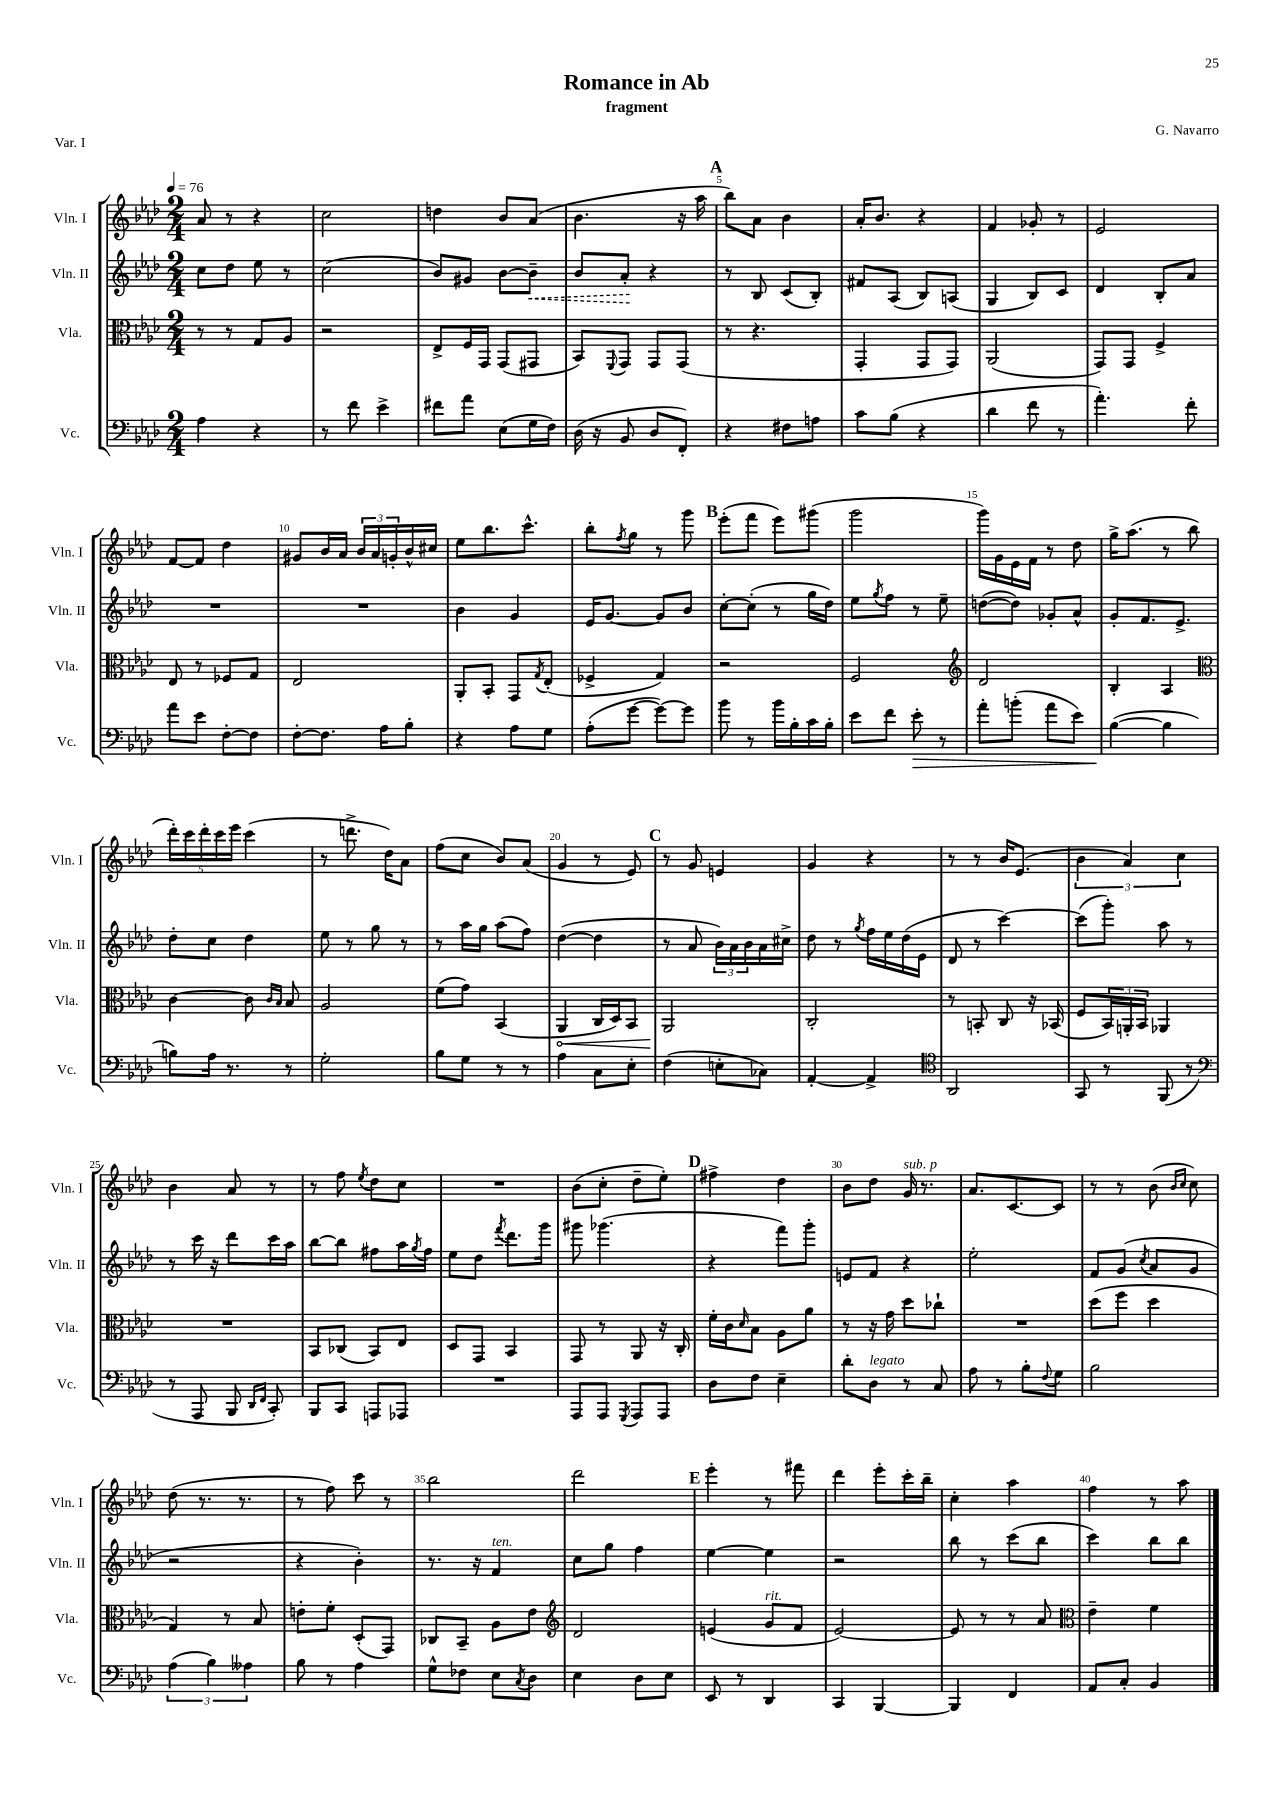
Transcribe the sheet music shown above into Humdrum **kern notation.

**kern	**kern	**kern	**kern
*staff4	*staff3	*staff2	*staff1
*clefF4	*clefC3	*clefG2	*clefG2
*k[b-e-a-d-]	*k[b-e-a-d-]	*k[b-e-a-d-]	*k[b-e-a-d-]
*M2/4	*M2/4	*M2/4	*M2/4
*MM76	*MM76	*MM76	*MM76
4A-	8r	8cc	8a-
.	8r	8dd-	8r
4r	8G	8ee-	4r
.	8A-	8r	.
=	=	=	=
8r	2r	(2cc	2cc
8f	.	.	.
4e-^	.	.	.
=	=	=	=
8f#	8E-^	8b-)	4dd
8a-	16F	8g#	.
.	16GG	.	.
(8E-	(8GG	[8b-	8b-
16G	8GG#	8b-~]	(8a-
16F)	.	.	.
=	=	=	=
(16D-	8BB-)	8b-	4.b-
16r	.	.	.
.	8qqFF	.	.
8BB-	8GG	8a-'	.
8D-	8GG	4r	.
8FF')	(8GG	.	16r
.	.	.	16aa-
=	=	=	=
4r	8r	8r	8bb-)
.	4.r	8B-	8a-
8F#	.	(8c	4b-
8A	.	8B-')	.
=	=	=	=
8c	4GG'	8f#	16a-'
.	.	.	8.b-
(8B-	.	(8A-	.
4r	8GG	8B-)	4r
.	8GG)	(8A	.
=	=	=	=
4d-	(2AA-	4G	4f
8f	.	8B-)	8g-'
8r	.	8c	8r
=	=	=	=
4.a-')	8GG)	4d-	2e-
.	8GG	.	.
.	4F^	8B-'	.
8f'	.	8a-	.
=	=	=	=
8a-	8E-	2r	[8f
8e-	8r	.	8f]
[8F'	8F-	.	4dd-
8F]	8G	.	.
=	=	=	=
[8F'	2E-	2r	8g#
8.F]	.	.	16b-
.	.	.	16a-
.	.	.	24b-
.	.	.	24a-
16A-	.	.	.
.	.	.	24g'
8B-'	.	.	16b-^^
.	.	.	16cc#
=	=	=	=
4r	8AA-'	4b-	8ee-
.	8BB-'	.	8.bb-
8A-	8GG	4g	.
.	.	.	8.ccc^^
.	8qG	.	.
8G	(8E-'	.	.
=	=	=	=
(8A-'	4F-^	16e-	8bb-'
.	.	[8.g	.
.	.	.	8qff
[8g	.	.	8gg
8g_)	4G)	8g]	8r
8g]	.	8b-	8ggg
=	=	=	=
8b-	2r	[8cc'	(8eee-'
8r	.	(8cc']	8fff
16b-	.	8r	8eee-)
16B-'	.	.	.
16c	.	16gg	(8ggg#
16B-'	.	16dd-)	.
=	=	=	=
8e-	2F	8ee-	2ggg
.	.	8qgg	.
8f	.	8ff	.
8e-'	.	8r	.
8r	.	8ee-~	.
=	=	=	=
*	*clefG2	*	*
8a-'	2d-	([8dd	16ggg)
.	.	.	16g
(8b'	.	8dd])	16e-
.	.	.	16f
8a-	.	8g-'	8r
8e-)	.	8a-^^	8dd-
=	=	=	=
([4B-	4B-'	8g'	16gg^
.	.	.	(8.aa-
.	.	8.f	.
4B-]	4A-	.	8r
.	.	8.e-^	.
.	.	.	8bb-
=	=	=	=
*	*clefC3	*	*
8B)	[4c	8dd-'	20ddd-')
.	.	.	20ccc
.	.	.	20ddd-'
16A-	.	8cc	.
.	.	.	20ccc
8.r	.	.	.
.	.	.	20eee-
.	8c]	4dd-	(4ccc
.	16qqc	.	.
.	16qqB-	.	.
8r	8B-	.	.
=	=	=	=
2G'	2A-	8ee-	8r
.	.	8r	8.ddd^
.	.	8gg	.
.	.	.	16dd-)
.	.	8r	8a-
=	=	=	=
8B-	(8f	8r	(8ff
8G	8g)	16aa-	8cc
.	.	16gg	.
8r	(4BB-	(8aa-	8b-)
8r	.	8ff)	(8a-
=	=	=	=
4A-	4AA-	([4dd-	4g
8C	16C	4dd-]	8r
.	16D-)	.	.
8E-'	8BB-	.	8e-)
=	=	=	=
(4F	2AA-	8r	8r
.	.	8a-	8g
8E'	.	24b-)	4e
.	.	24a-	.
.	.	24b-	.
8C-)	.	16a-	.
.	.	16cc#^	.
=	=	=	=
[4AA-'	2C'	8dd-	4g
.	.	8r	.
.	.	8qgg	.
4AA-^]	.	16ff	4r
.	.	16ee-	.
.	.	(16dd-	.
.	.	16e-	.
=	=	=	=
*clefC4	*	*	*
2AA-	8r	8d-	8r
.	8BB'	8r	8r
.	8C	[4ccc)	16b-
.	.	.	(8.e-
.	16r	.	.
.	(16BB-	.	.
=	=	=	=
8GG	8F	(8ccc]	6b-
8r	24BB-)	8ggg')	.
.	24AA'	.	6a-)
.	24BB-	.	.
(8FF	4AA-	8aa-	.
.	.	.	6cc
8r	.	8r	.
=	=	=	=
*clefF4	*	*	*
8r	2r	8r	4b-
8AAA-	.	16ccc	.
.	.	16r	.
8BBB-	.	8ddd-	8a-
16qqDD-	.	.	.
16qqFF	.	.	.
8CC')	.	16ccc	8r
.	.	16aa-	.
=	=	=	=
8BBB-	8BB-	[8bb-	8r
8CC	(8C-	8bb-]	8ff
.	.	.	8qee-
8AAA	8BB-)	8ff#	8dd-
8AAA-	8E-	16aa-	8cc
.	.	8qgg	.
.	.	16ff#	.
=	=	=	=
2r	8D-	8ee-	2r
.	8GG	8dd-	.
.	.	8qfff	.
.	4BB-	8.ddd-	.
.	.	16ggg	.
=	=	=	=
8AAA-	8GG	8ggg#	(8b-
8AAA-	8r	(4.ggg-	8cc'
8qGGG	.	.	.
8AAA-	8AA-	.	8dd-~
8AAA-	16r	.	8ee-')
.	16C'	.	.
=	=	=	=
8D-	16f'	4r	4ff#^
.	16c	.	.
.	16qqd-	.	.
8F	8B-	.	.
4E-~	8A-	8fff)	4dd-
.	8a-	8ggg'	.
=	=	=	=
8d-'	8r	8e	8b-
8D-	16r	8f	8dd-
.	16g	.	.
8r	8dd-	4r	16g
.	.	.	8.r
8C	8cc-`	.	.
=	=	=	=
8A-	2r	2ee-'	8.a-
8r	.	.	.
.	.	.	[8.c
8B-'	.	.	.
8qqF	.	.	.
8G	.	.	8c]
=	=	=	=
2B-	(8dd-	8f	8r
.	8ff	(8g	8r
.	.	8qcc	.
.	4dd-	8a-	(8b-
.	.	.	16qqb-
.	.	.	16qqcc
.	.	8g	8cc)
=	=	=	=
(6A-	4G)	2r	(8dd-
.	.	.	8.r
6B-)	.	.	.
.	8r	.	.
.	.	.	8.r
6A--	.	.	.
.	8B-	.	.
=	=	=	=
8B-	8e'	4r	8r
8r	8f'	.	8ff)
4A-	(8D-'	4b-')	8ccc
.	8GG)	.	8r
=	=	=	=
8G^^	8C-	8.r	2bb-
8F-	8BB-~	.	.
.	.	16r	.
8E-	8A-	4f	.
8qC	.	.	.
8D-	8e-	.	.
=	=	=	=
*	*clefG2	*	*
4E-	2d-	8cc	2ddd-
.	.	8gg	.
8D-	.	4ff	.
8E-	.	.	.
=	=	=	=
8EE-	(4e	[4ee-	4eee-'
8r	.	.	.
4DD-	8g	4ee-]	8r
.	8f	.	8fff#
=	=	=	=
4CC	[2e-)	2r	4ddd-
[4BBB-	.	.	8eee-'
.	.	.	16ccc'
.	.	.	16bb-~
=	=	=	=
4BBB-]	8e-]	8bb-	4cc'
.	8r	8r	.
4FF	8r	(8ccc	4aa-
.	8a-	8bb-	.
=	=	=	=
*	*clefC3	*	*
8AA-	4e-~	4ccc)	4ff
8C'	.	.	.
4BB-	4f	8bb-	8r
.	.	8bb-	8aa-
==	==	==	==
*-	*-	*-	*-
